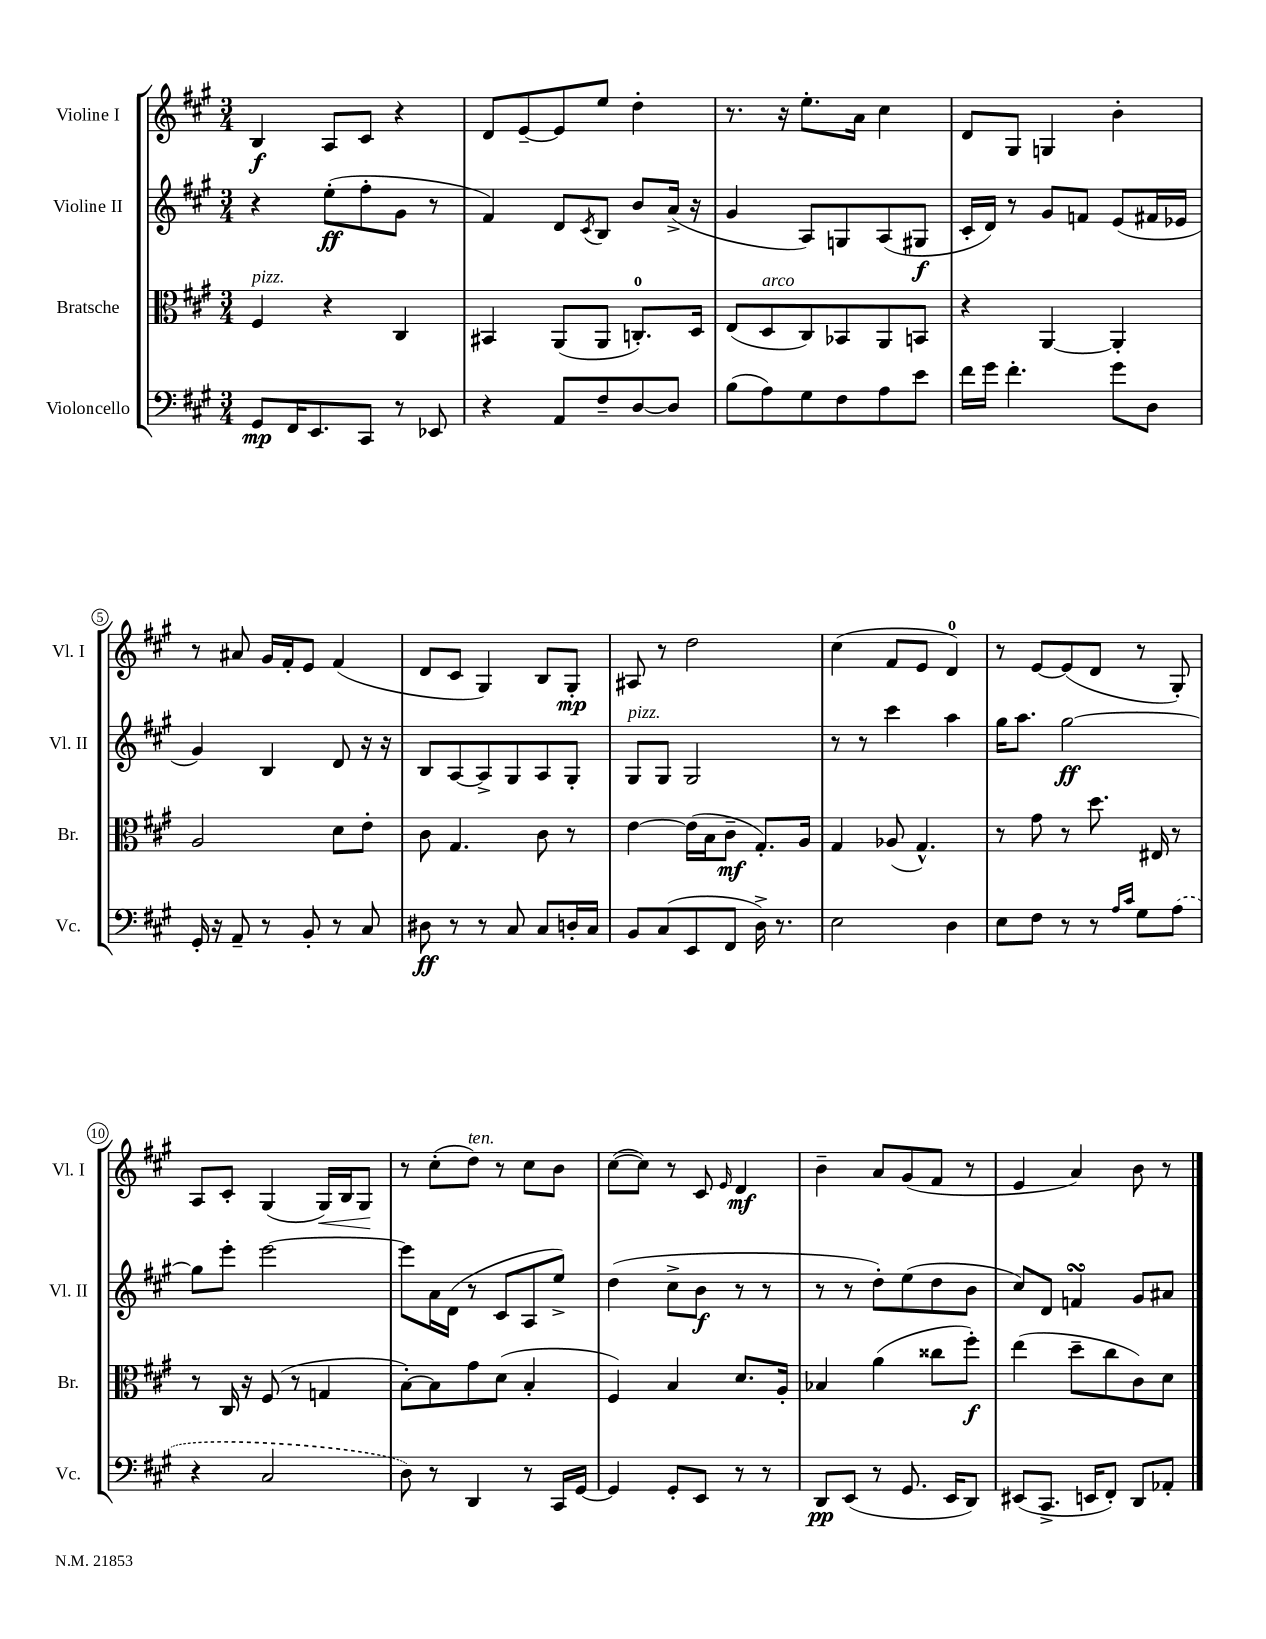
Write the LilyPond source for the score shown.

<<
\new StaffGroup <<
\new Staff = "s0" \with { instrumentName = "Violine I" shortInstrumentName = "Vl. I" } {
    \clef treble \key a \major \numericTimeSignature \time 3/4
    b4\f a8 cis'8 r4 |
    d'8 e'8~-- e'8 e''8 d''4-. |
    r8. r16 e''8.-. a'16 cis''4 |
    d'8 gis8 g4 b'4-. |
    r8 ais'8 gis'16 fis'16-. e'8 fis'4( |
    d'8 cis'8 gis4) b8 gis8-.\mp |
    ais8 r8 d''2 |
    cis''4( fis'8 e'8 d'4-0) |
    r8 e'8~ e'8( d'8 r8 gis8-.) |
    a8 cis'8-. gis4( gis16\<) b16 gis8\! |
    r8 cis''8-.( d''8^\markup { \italic "ten." }) r8 cis''8 b'8 |
    cis''8~( cis''8) r8 cis'8 \grace { e'16 } d'4\mf |
    b'4-- a'8 gis'8( fis'8 r8 |
    e'4 a'4) b'8 r8 \bar "|." |
}
\new Staff = "s1" \with { instrumentName = "Violine II" shortInstrumentName = "Vl. II" } {
    \clef treble \key a \major \numericTimeSignature \time 3/4
    r4 e''8-.\ff( fis''8-. gis'8 r8 |
    fis'4) d'8 \acciaccatura { cis'8 } b8 b'8 a'16->( r16 |
    gis'4 a8) g8 a8( gis8\f |
    cis'16-. d'16) r8 gis'8 f'8 e'8( fis'16 ees'16 |
    gis'4) b4 d'8 r16 r16 |
    b8 a8~ a8-> gis8 a8 gis8-. |
    gis8^\markup { \italic "pizz." } gis8 gis2 |
    r8 r8 cis'''4 a''4 |
    gis''16 a''8. gis''2~\ff |
    gis''8 e'''8-. e'''2~ |
    e'''8 a'16 d'16( r8 cis'8 a8 e''8->) |
    d''4( cis''8-> b'8\f r8 r8 |
    r8 r8 d''8-.) e''8( d''8 b'8 |
    cis''8) d'8 f'4\turn gis'8 ais'8 \bar "|." |
}
\new Staff = "s2" \with { instrumentName = "Bratsche" shortInstrumentName = "Br." } {
    \clef alto \key a \major \numericTimeSignature \time 3/4
    fis4^\markup { \italic "pizz." } r4 cis4 |
    bis,4 a,8( a,8 c8.-0-.) d16 |
    e8( d8^\markup { \italic "arco" } cis8) bes,8 a,8 b,8 |
    r4 a,4~ a,4-. |
    a2 d'8 e'8-. |
    cis'8 gis4. cis'8 r8 |
    e'4~ e'16( b16 cis'8--\mf gis8.-.) a16 |
    gis4 aes8( gis4.-^) |
    r8 gis'8 r8 d''8. eis16 r8 |
    r8 cis16 r16 fis8( r8 g4 |
    b8~-.) b8 gis'8 d'8( b4-. |
    fis4) b4 d'8. a16-. |
    bes4 a'4( cisis''8 fis''8-.\f) |
    e''4( d''8-- cis''8 cis'8) d'8 \bar "|." |
}
\new Staff = "s3" \with { instrumentName = "Violoncello" shortInstrumentName = "Vc." } {
    \clef bass \key a \major \numericTimeSignature \time 3/4
    gis,8\mp fis,16 e,8. cis,8 r8 ees,8 |
    r4 a,8 fis8-- d8~ d8 |
    b8( a8) gis8 fis8 a8 e'8 |
    fis'16 gis'16 fis'4.-. gis'8 d8 |
    gis,16-. r16 a,8-- r8 b,8-. r8 cis8 |
    dis8\ff r8 r8 cis8 cis8 d16-. cis16 |
    b,8 cis8( e,8 fis,8 d16->) r8. |
    e2 d4 |
    e8 fis8 r8 r8 \grace { a16 cis'16 } gis8 \once \slurDashed a8( |
    r4 cis2 |
    d8) r8 d,4 r8 cis,16 gis,16~ |
    gis,4 gis,8-. e,8 r8 r8 |
    d,8\pp e,8( r8 gis,8. e,16 d,8) |
    eis,8( cis,8.-> e,16 fis,8-.) d,8 aes,8-. \bar "|." |
}
>>
>>
\layout { \context { \Score \override BarNumber.stencil = #(make-stencil-circler 0.1 0.3 ly:text-interface::print) } }
